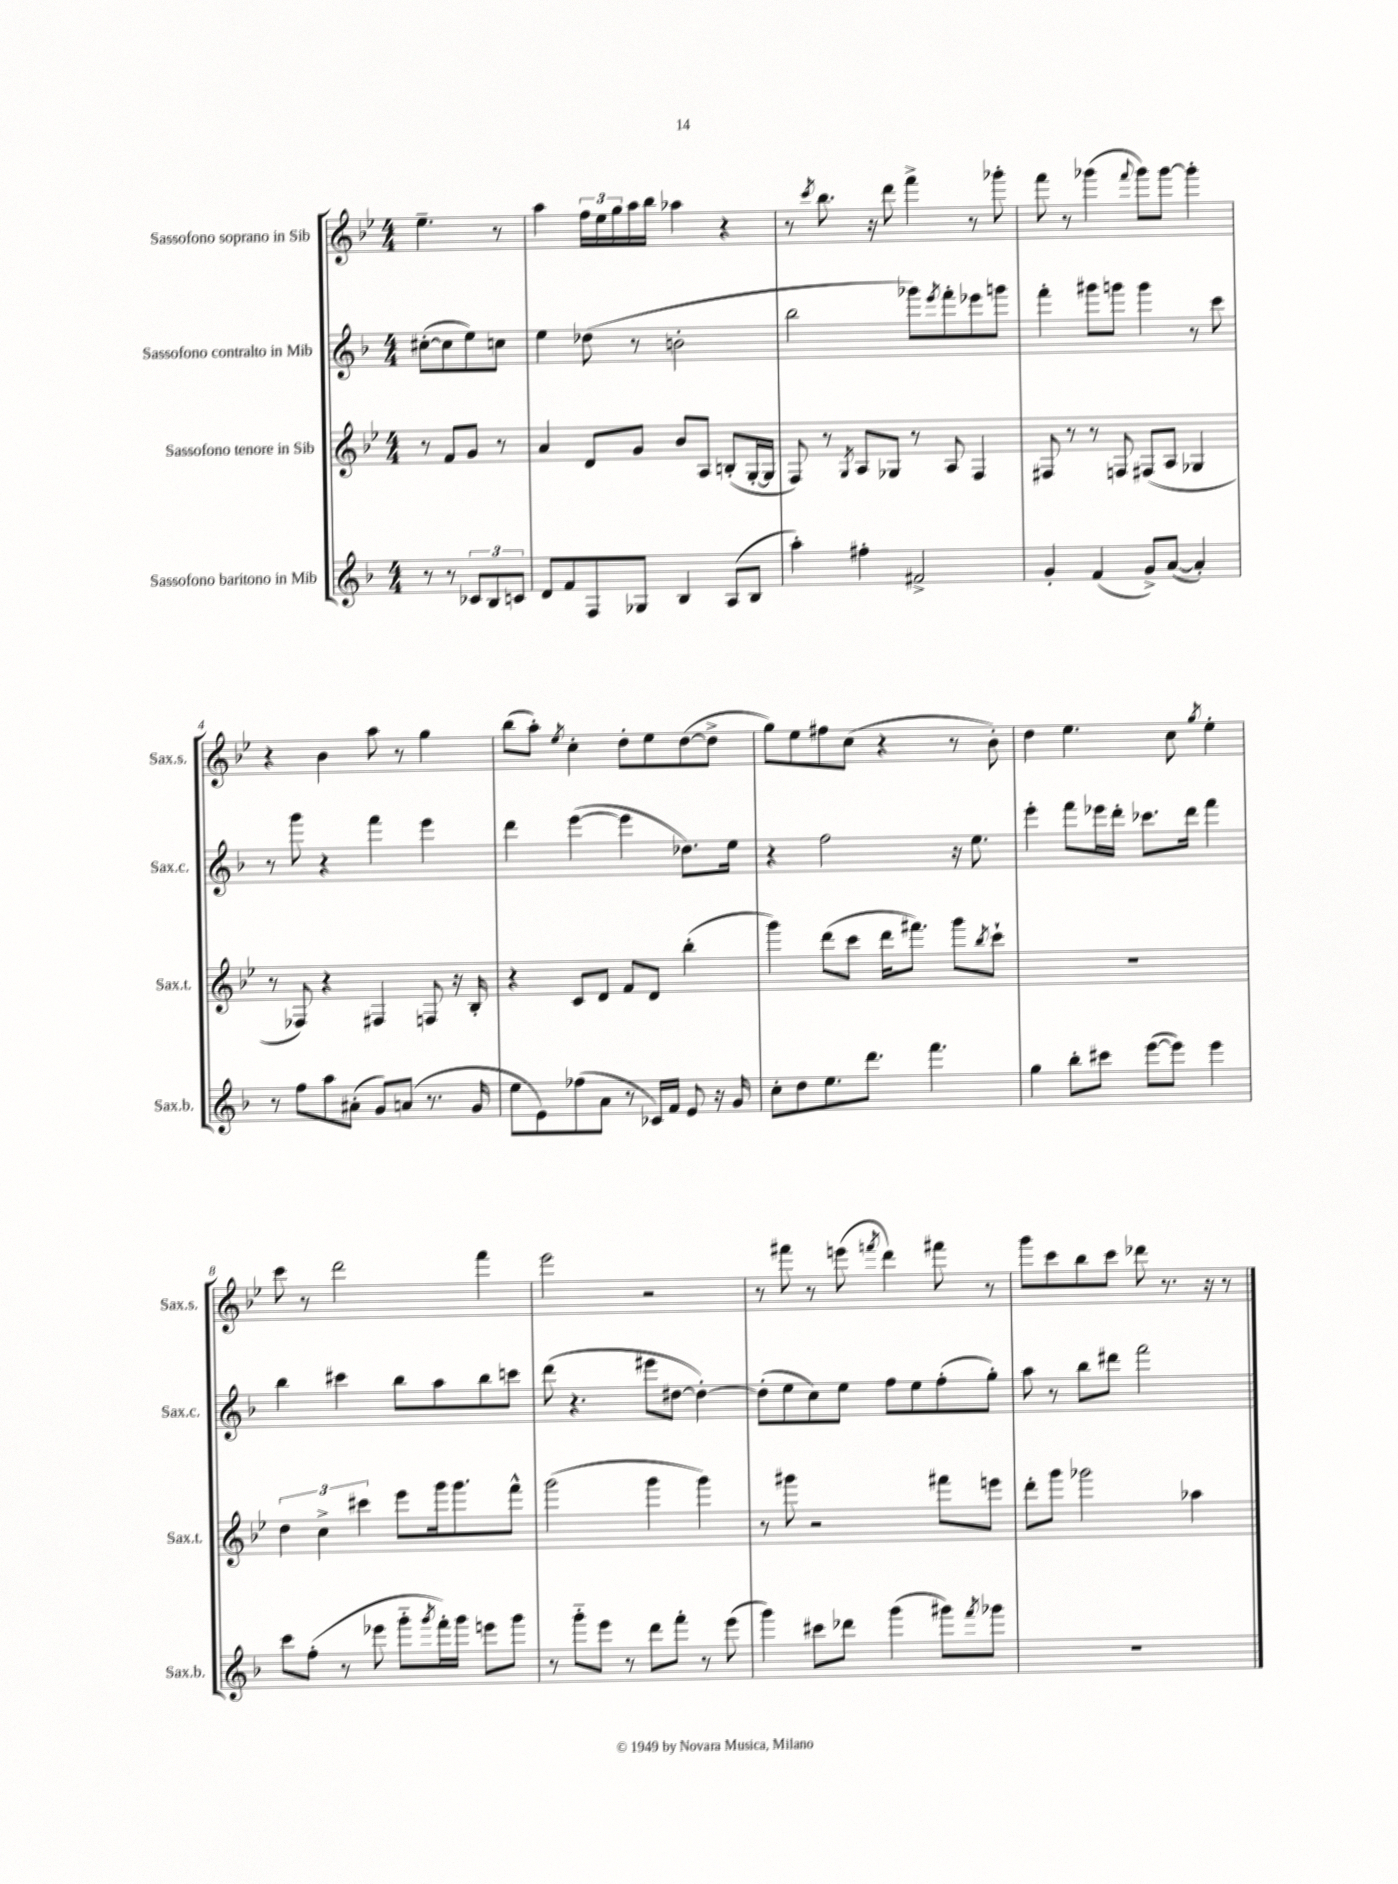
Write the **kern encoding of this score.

**kern	**kern	**kern	**kern
*part4	*part3	*part2	*part1
*staff4	*staff3	*staff2	*staff1
*I"Sassofono baritono in Mib	*I"Sassofono tenore in Sib	*I"Sassofono contralto in Mib	*I"Sassofono soprano in Sib
*I'Sax.b.	*I'Sax.t.	*I'Sax.c.	*I'Sax.s.
*clefG2	*clefG2	*clefG2	*clefG2
*k[b-]	*k[b-e-]	*k[b-]	*k[b-e-]
*M4/4	*M4/4	*M4/4	*M4/4
=	=	=	=
8r	8r	([8cc#X'\L	4.ee-~\
8r	8f/L	8cc#\]	.
12c-X/L	8g/J	8ee\)	.
12B-/	.	.	.
.	8r	8ccn\J	8r
12cn/J	.	.	.
=1	=1	=1	=1
8d/L	4a/	4ee\	4aa\
8f/	.	.	.
8F/	8d/L	(8dd-X\	24ff\LL
.	.	.	24ee-\
.	.	.	24gg\
8G-X/J	8g/J	8r	16aa\
.	.	.	16bb-\JJ
4B-/	8b-/L	2bn'\	4aa-X\
.	8A/J	.	.
(8A/L	(8Bn'/L	.	4r
8B-/J	[16G'/L	.	.
.	16G/JJ]	.	.
=2	=2	=2	=2
4aa'\)	8F/)	2bb-\	8r
.	.	.	8qccc/
.	8r	.	8.bb-\
.	8qG/	.	.
4ff#X'\	8A/L	.	.
.	.	.	16r
.	8G-X/J	.	8ddd\
2f#X^/	8r	8ggg-X\L)	4fff^\
.	.	8qeee/	.
.	8A/	8fff'\	.
.	4F/	8eee-X\	8r
.	.	8gggn\J	8ggg-X'\
=3	=3	=3	=3
4g'/	8F#X/	4fff'\	8fff\
.	8r	.	8r
(4f/	8r	8ggg#X\L	(4ggg-X\
.	8Fn/	8gggn\J	.
.	.	.	8qqfff/
8g^/L)	(8F#X/L	4ggg\	8ggg-\L)
([8a/J	8A/J	.	[8ggg-\J
4a'/])	4G-X/	8r	4ggg-'\]
.	.	8ccc\	.
!!LO:LB:g=z
=4	=4	=4	=4
8r	8r	8r	4r
8ff\L	8F-X/)	8ggg\	.
8aa\	4r	4r	4b-\
(8a#X'\J	.	.	.
8g/L)	4F#X/	4fff\	8aa\
(8an/J	.	.	8r
8.r	8Fn/	4eee\	4gg\
.	16r	.	.
16g/	16B-'/	.	.
=5	=5	=5	=5
8ee\L	4r	4ddd\	(8bb-\L
8e\)	.	.	8aa'\J)
.	.	.	8qee-/
(8ff-X\	8c/L	([4eee\	4cc'\
8a\J	8d/J	.	.
8r	8f/L	4eee\]	8dd'\L
16c-X/LL)	8d/J	.	8ee-\
16f/JJ	.	.	.
8e/	(4bb-'\	8.dd-X\L)	([8dd\
16r	.	.	8dd^\J]
16g/	.	16ee\Jk	.
=6	=6	=6	=6
8cc'\L	4ggg\)	4r	8gg\L)
8dd\	.	.	8ee-\
8.ee\	(8ddd\L	2ff\	8ff#X\
.	8ccc\J	.	(8cc\J
8.ddd\J	.	.	.
.	16ddd\KL	.	4r
.	8.fff#X\J)	.	.
4.fff\	.	.	.
.	8ggg\L	16r	8r
.	.	8.ee\	.
.	8qbb-/	.	.
.	8ccc`\J	.	8b-'\)
=7	=7	=7	=7
4gg\	1r	4eee'\	4dd\
8bb-'\L	.	8fff\L	4.ee-\
8ccc#X\J	.	16eee-X\L	.
.	.	16ddd'\JJ	.
([8eee\L	.	8.ccc-X\L	.
8eee\J])	.	.	8cc\
.	.	16ddd\Jk	.
.	.	.	8qgg/
4eee\	.	4fff\	4ee-'\
!!LO:LB:g=z
=8	=8	=8	=8
8ccc\L	6dd\	4bb-\	8ccc\
(8ff'\J	.	.	8r
.	6cc^\	.	.
8r	.	4ccc#X\	2ddd\
.	6ccc#X\	.	.
8eee-X\	.	.	.
8ggg\L	8eee-\L	8bb-\L	.
8qggg/	.	.	.
16fff'\L)	16ggg\k	8aa\	.
16ggg\JJ	8.ggg\	.	.
8eeen\L	.	8bb-\	4fff\
8ggg\J	8fff^^\J	8cccn\J	.
=9	=9	=9	=9
8r	(2ggg\	(8ddd\	2eee-\
8ggg\L	.	4.r	.
8eee\J	.	.	.
8r	.	.	.
8ddd\L	4ggg\	8eee#X\L	2r
8fff'\J	.	[8dd#X\J	.
8r	4ggg\)	4dd#'\_)	.
(8eee\	.	.	.
=10	=10	=10	=10
4ggg\)	8r	(8dd#'\L]	8r
.	8ggg#X\	8ee\	8fff#X\
8ccc#X\L	2r	8cc\)	8r
8ddd-X\J	.	8ee\J	(8eeen\
.	.	.	8qfffn/
(4ggg\	.	8ff\L	4ddd\)
.	.	8ee\	.
8ggg#X\L)	8fff#X\L	(8ff'\	8fff#X\
8qfff/	.	.	.
8ggg-X\J	8eeen\J	8gg'\J)	8r
=11	=11	=11	=11
1r	8ddd'\L	8aa\	8ggg\L
.	8ggg\J	8r	8ccc\
.	2ggg-X\	8bb-\L	8bb-\
.	.	8ddd#X\J	8ccc\J
.	.	2fff\	8ddd-X\
.	.	.	8.r
.	4aa-X\	.	.
.	.	.	16r
.	.	.	8r
==	==	==	==
*-	*-	*-	*-
